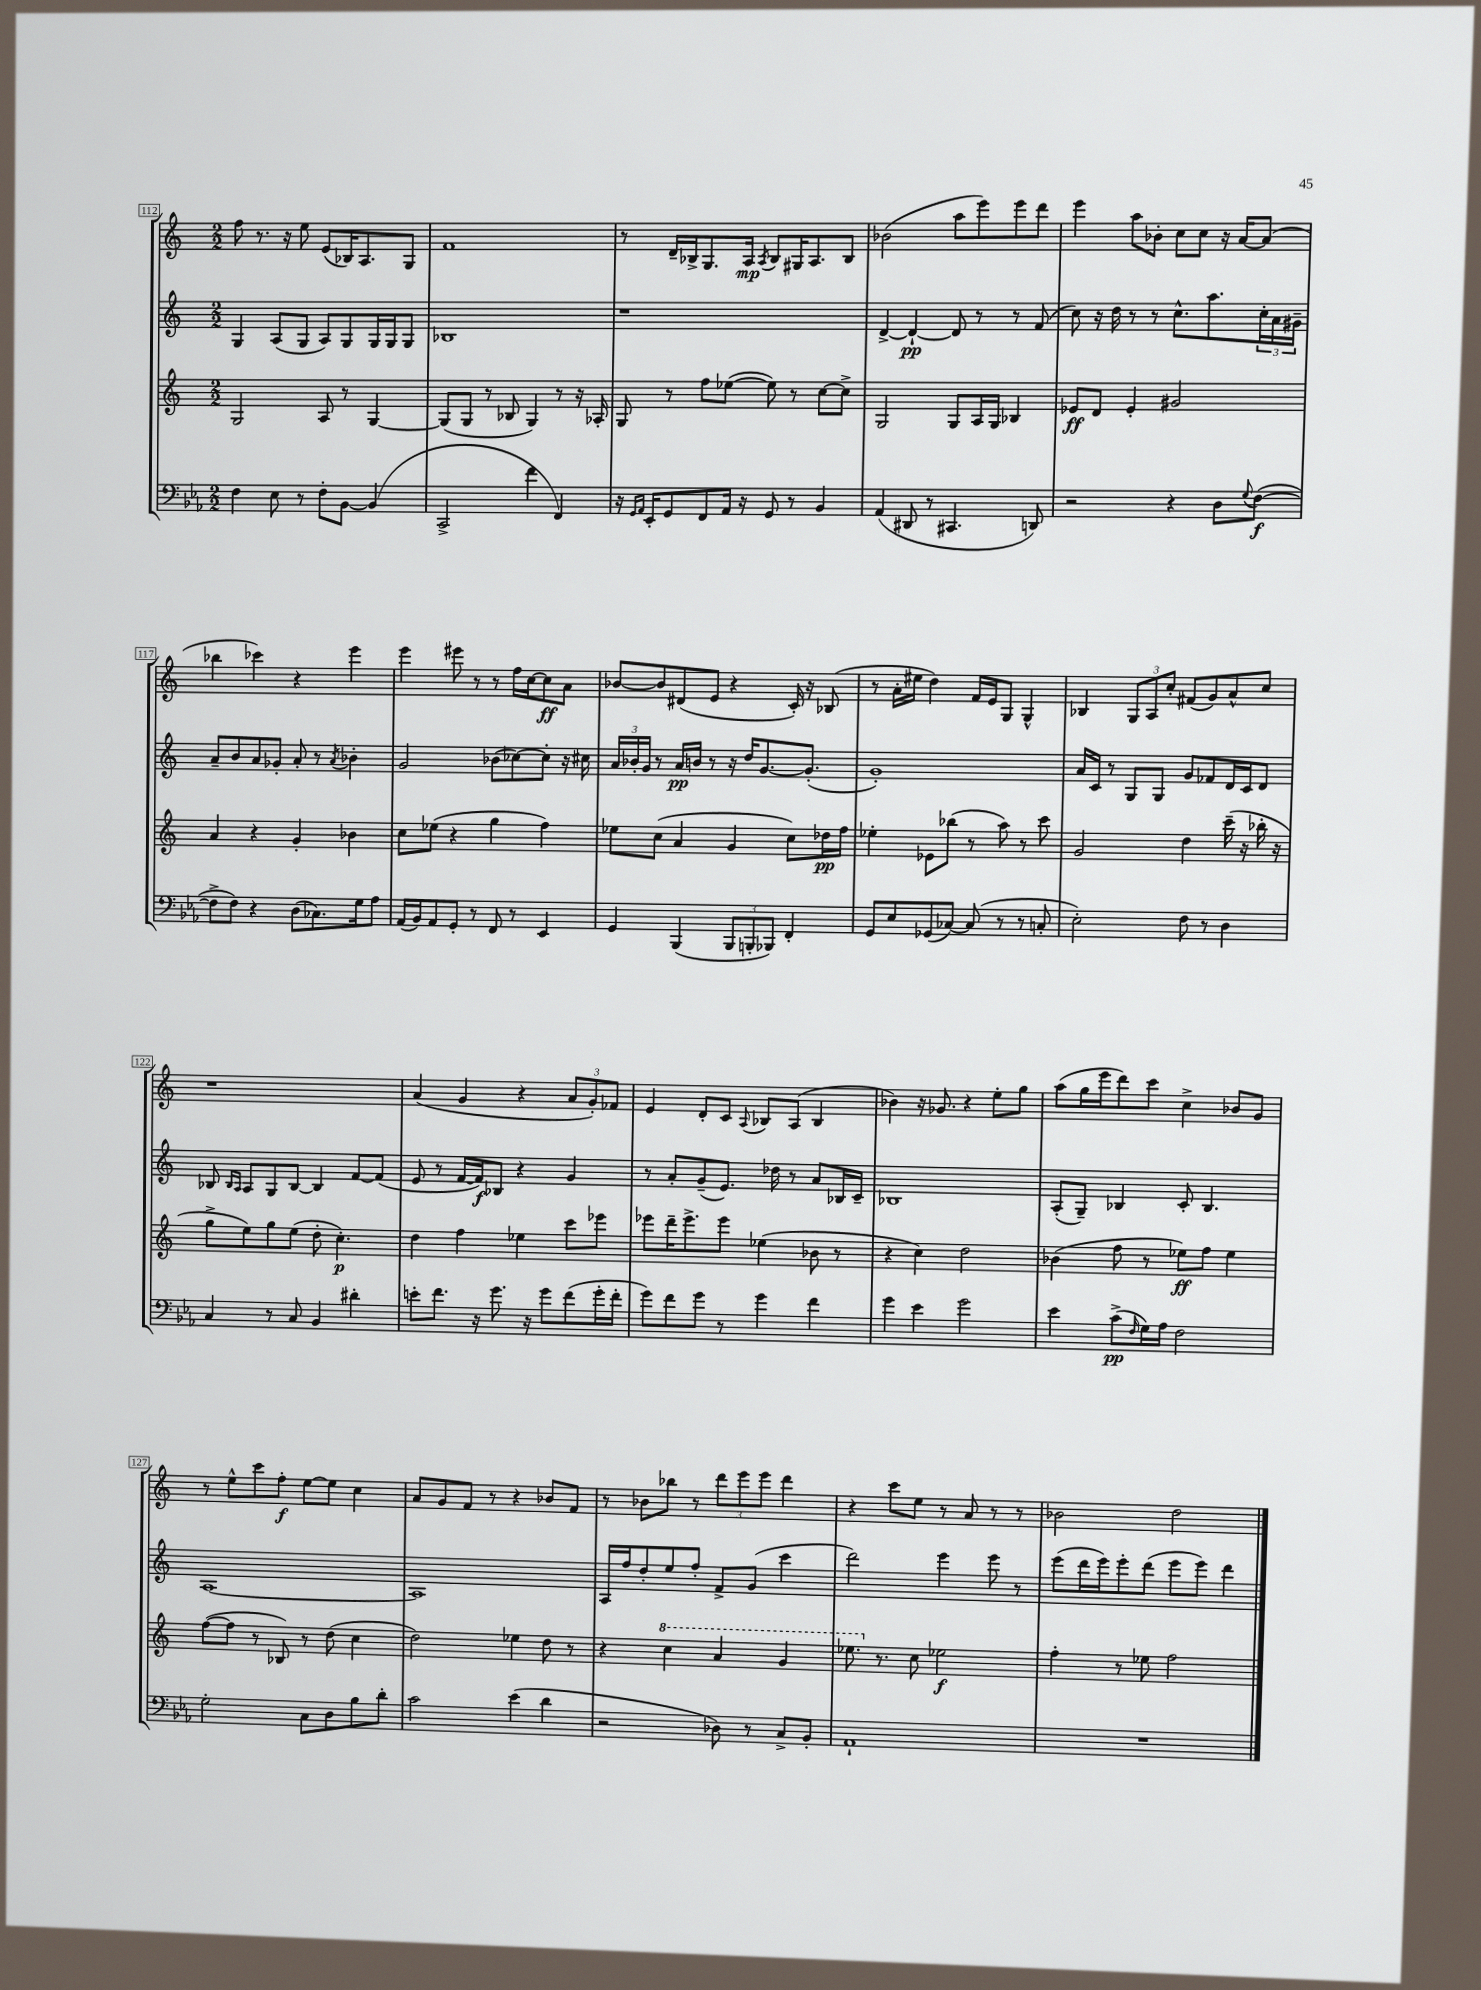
<<
\new StaffGroup <<
\new Staff = "s0" {
    \clef treble \key c \major \numericTimeSignature \time 2/2
    f''8 r8. r16 e''8 e'8( bes16) a8. g8 |
    f'1 |
    r8 d'16-- bes16-> g8. a16\mp \acciaccatura { a8 } bes8 gis16 a8. bes8 |
    bes'2( a''8 e'''8) e'''8 d'''8 |
    e'''4 a''8 bes'8-. c''8 c''8 r16 a'16~ a'8( |
    bes''4 ces'''4) r4 e'''4 |
    e'''4 eis'''8 r8 r8 f''16 c''16~ c''8\ff a'8 |
    bes'8~ bes'8 dis'8( e'8 r4 c'16-.) r16 bes8( |
    r8 a'16-. eis''16 d''4) f'16 e'16 g8 g4-^ |
    bes4 \tuplet 3/2 { g8 a8 c''8-. } fis'8( g'8) a'8-^ c''8 |
    r1 |
    a'4( g'4 r4 \tuplet 3/2 { a'8 g'8-.) fes'8 } |
    e'4 d'8-. c'8 \appoggiatura { a8 } bes8 a8( bes4 |
    bes'4) r16 ges'8. r4 e''8-. g''8 |
    a''8( g''16 e'''16 d'''8) c'''8 c''4-> bes'8 g'8 |
    r8 e''8-^ c'''8 f''8-.\f e''8~ e''8 c''4 |
    a'8 g'8 f'8 r8 r4 bes'8 f'8 |
    r8 bes'8 bes''8 r8 \tuplet 3/2 { d'''8 e'''8 e'''8 } d'''4 |
    r4 c'''8 e''8 r8 a'8 r8 r8 |
    bes'2 d''2 \bar "|." |
}
\new Staff = "s1" {
    \clef treble \key c \major \numericTimeSignature \time 2/2
    g4 a8( g8 a8) g8 g16 g16 g8 |
    bes1 |
    r1 |
    d'4~-> d'4~-!\pp d'8 r8 r8 f'8( |
    c''8) r16 d''16 r8 r8 c''8.-^ a''8. \tuplet 3/2 { c''16-. a'16 gis'16-- } |
    a'8-- b'8 a'8 ges'8-. a'8-. r8 \acciaccatura { a'8 } bes'4-. |
    g'2 bes'8( ces''8~) ces''8-. r16 cis''16 |
    \tuplet 3/2 { a'16 bes'16-. g'16 } r8 a'16\pp b'16 r8 r16 d''16 g'8.~ g'8.-.( |
    g'1-.) |
    a'16 c'16 r8 g8 g8 g'8 fes'8 d'16 c'16 d'8 |
    bes8 \grace { bes16 a16 } a8 g8 bes8~ bes4 f'8~ f'8( |
    e'8 r8 f'16~ f'16\f) bes8 r4 g'4 |
    r8 a'8-. g'8--( e'8.) des''16 r8 a'8 bes16 c'16-- |
    bes1 |
    a8-.( g8--) bes4 c'8-. bes4. |
    a1~ |
    a1 |
    a16 f''16 d''8-. e''8 f''8-. f'8-> g'8( c'''4 |
    d'''2) e'''4 e'''8 r8 |
    e'''8( d'''16 e'''16) e'''8-. d'''8( e'''8 e'''8) d'''4 \bar "|." |
}
\new Staff = "s2" {
    \clef treble \key c \major \numericTimeSignature \time 2/2
    g2 a8 r8 g4~ |
    g8( g8 r8 bes8 g4) r8 r16 aes16-. |
    g8 r8 f''8 ees''8~( ees''8) r8 c''8~ c''8-> |
    g2 g8 a16 g16 bes4 |
    ees'8\ff d'8 ees'4-. gis'2 |
    a'4 r4 g'4-. bes'4 |
    c''8 ees''8( r4 g''4 f''4) |
    ees''8 c''8( a'4 g'4 c''8) des''16\pp f''16 |
    ees''4-. ees'8 bes''8( r8 a''8) r8 c'''8 |
    g'2 d''4 c'''16--( r16 bes''16-. r16 |
    g''8-> e''8) g''8 e''8( d''8-. c''4.-.\p) |
    d''4 f''4 ees''4 c'''8 ees'''8 |
    ees'''8 d'''16-- ees'''8.-> ees'''8 ees''4( bes'8 r8 |
    r4 c''4) d''2 |
    bes'4( f''8 r8 ees''8\ff) f''8 ees''4 |
    f''8~( f''8 r8 bes8) r8 d''8( c''4 |
    d''2) ees''4 d''8 r8 |
    r4 \ottava #1 c'''4 a''4 g''4 |
    ees'''8. \ottava #0 r8. c''8 ees''2\f |
    f''4-. r8 ees''8 f''2 \bar "|." |
}
\new Staff = "s3" {
    \clef bass \key ees \major \numericTimeSignature \time 2/2
    f4 ees8 r8 f8-. bes,8~ bes,4( |
    c,2-> f'4 f,4) |
    r16 \grace { g,16 aes,16 } ees,16-. g,8 f,8 aes,16 r16 g,8 r8 bes,4 |
    aes,4( dis,8 r8 cis,4. d,8) |
    r2 r4 d8 \appoggiatura { g8 } f8~\f( |
    f8-> f8) r4 d8( ces8.) g16 aes8 |
    aes,16( bes,16) aes,8 g,8-. r8 f,8 r8 ees,4 |
    g,4 bes,,4( \tuplet 3/2 { bes,,8 b,,8-. bes,,8) } f,4-. |
    g,8 ees8 ges,8( ces8~) ces8( r8 r8 c8-. |
    ees2-.) f8 r8 d4 |
    c4 r8 c8 bes,4 dis'4-. |
    e'8-. f'8. r16 g'8. r16 g'8 f'8( g'16-. f'16-. |
    g'8) f'8 g'8 r8 g'4 f'4 |
    g'4 ees'4 g'2 |
    ees'4 c'8->\pp( \grace { f16 } g16) aes16 f2 |
    g2-. c8 d8 bes8 d'8-. |
    c'2 ees'4( d'4 |
    r2 des8) r8 c8-> bes,8-. |
    aes,1-! |
    R1 \bar "|." |
}
>>
>>
\layout { \context { \Score currentBarNumber = #112 \override BarNumber.stencil = #(make-stencil-boxer 0.1 0.3 ly:text-interface::print) } }
